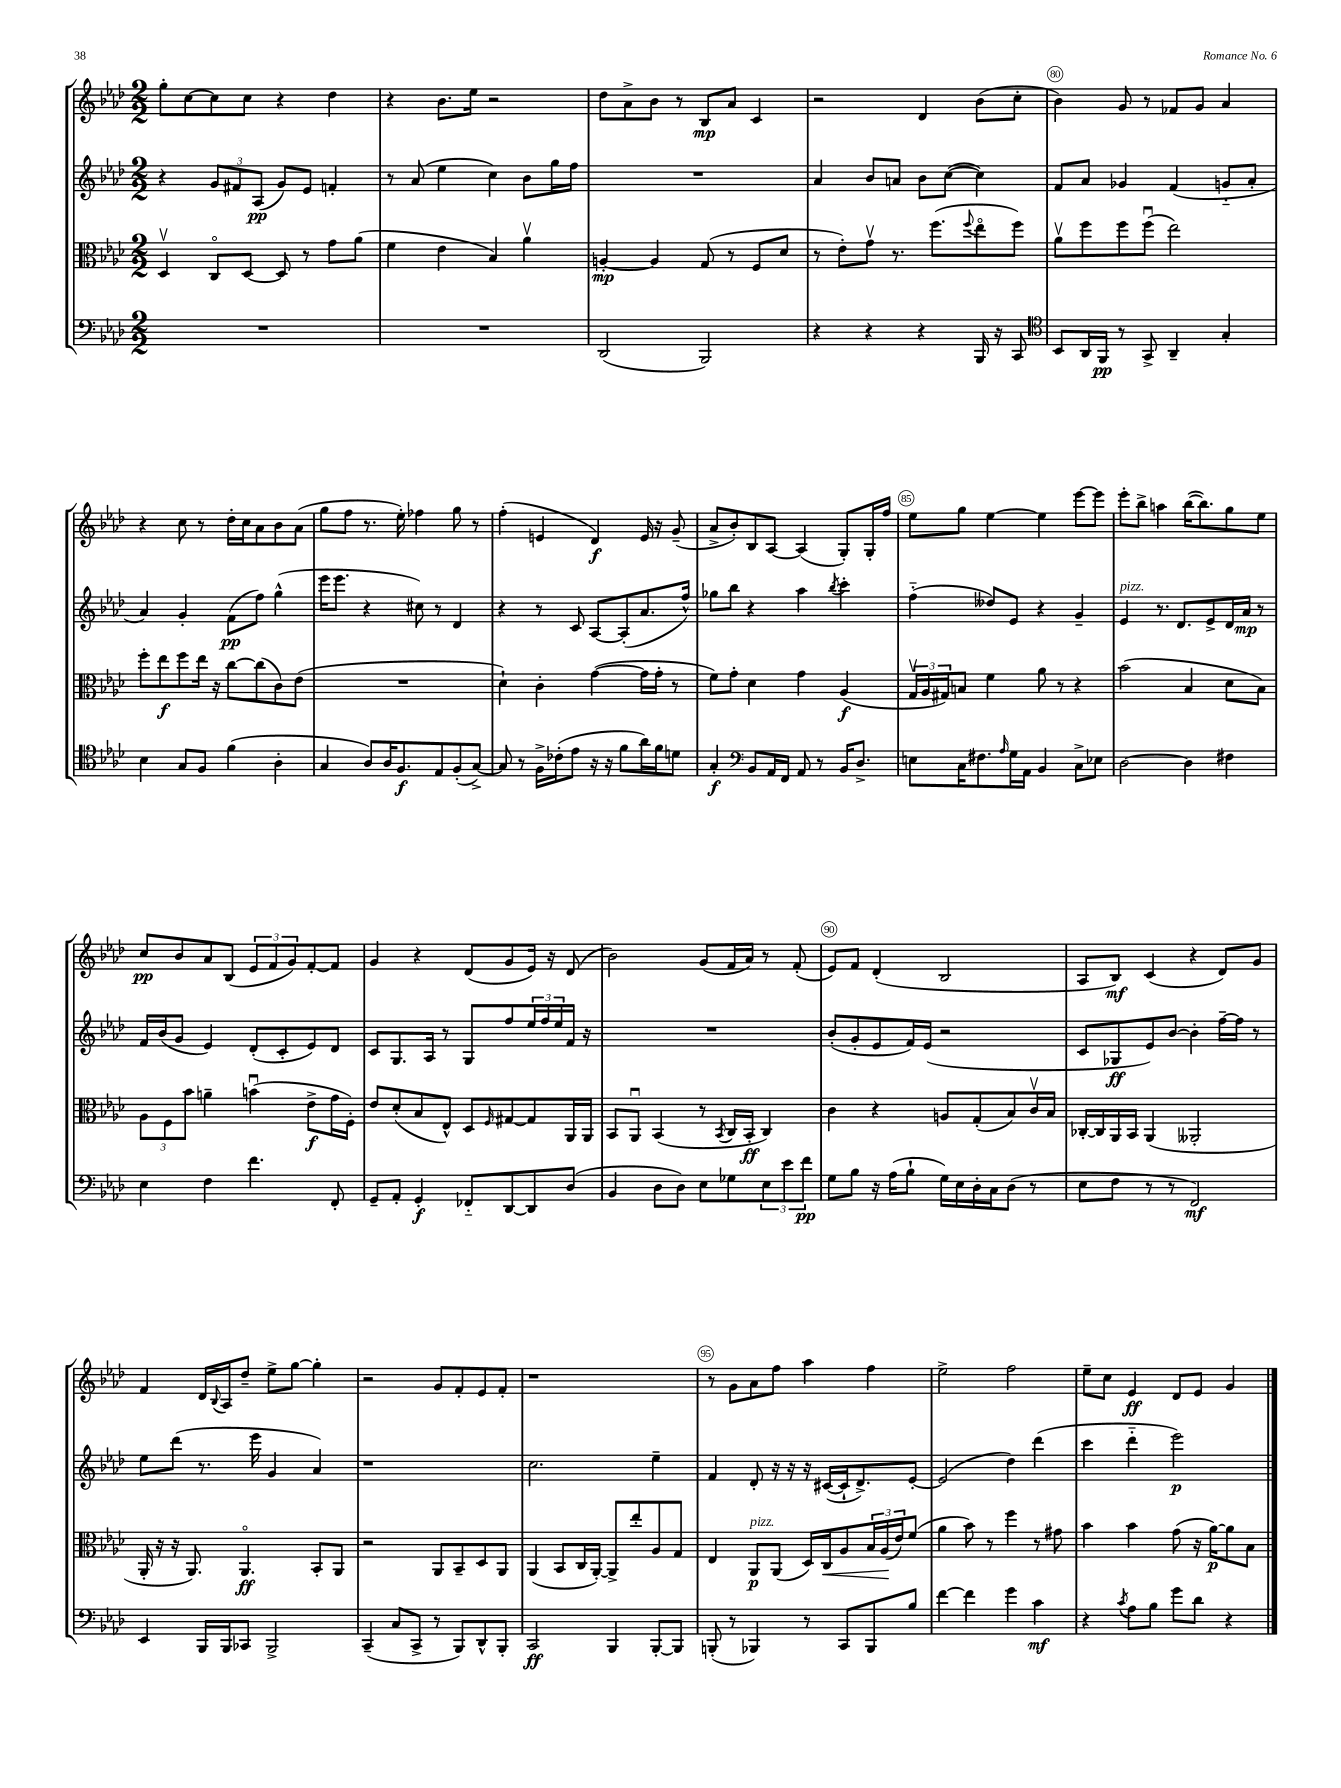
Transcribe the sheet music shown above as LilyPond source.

<<
\new StaffGroup <<
\new Staff = "s0" {
    \clef treble \key aes \major \numericTimeSignature \time 2/2
    g''8-. c''8~ c''8 c''8 r4 des''4 |
    r4 bes'8. ees''16 r2 |
    des''8 aes'8-> bes'8 r8 bes8\mp aes'8 c'4 |
    r2 des'4 bes'8( c''8-. |
    bes'4) g'8 r8 fes'8 g'8 aes'4 |
    r4 c''8 r8 des''16-. c''16 aes'8 bes'8 aes'8( |
    g''8 f''8 r8. ees''16-.) fes''4 g''8 r8 |
    f''4-.( e'4 des'4\f) e'16 r16 g'8--( |
    aes'8-> bes'8-.) bes8 aes8~ aes4( g8-.) g16-. f''16 |
    ees''8 g''8 ees''4~ ees''4 ees'''8~ ees'''8 |
    ees'''8-. bes''8-> a''4 bes''16~( bes''8.) g''8 ees''8 |
    c''8\pp bes'8 aes'8 bes8( \tuplet 3/2 { ees'8 f'8 g'8) } f'8~-. f'8 |
    g'4 r4 des'8( g'8 ees'16) r16 des'8( |
    bes'2) g'8( f'16 aes'16) r8 f'8-.( |
    ees'8) f'8 des'4-.( bes2 |
    aes8 bes8\mf) c'4( r4 des'8) g'8 |
    f'4 des'16 \appoggiatura { bes8 } aes16 des''8-- ees''8-> g''8~ g''4-. |
    r2 g'8 f'8-. ees'8 f'8-. |
    r1 |
    r8 g'8 aes'8 f''8 aes''4 f''4 |
    ees''2-> f''2 |
    ees''8-- c''8 ees'4\ff des'8 ees'8 g'4 \bar "|." |
}
\new Staff = "s1" {
    \clef treble \key aes \major \numericTimeSignature \time 2/2
    r4 \tuplet 3/2 { g'8 fis'8 aes8\pp( } g'8) ees'8 f'4-. |
    r8 aes'8( ees''4 c''4) bes'8 g''16 f''16 |
    R1 |
    aes'4 bes'8 a'8 bes'8 c''8~( c''4) |
    f'8 aes'8 ges'4 f'4( g'8-_ aes'8-. |
    aes'4) g'4-. f'8\pp( f''8) g''4-^( |
    ees'''16 ees'''8. r4 cis''8) r8 des'4 |
    r4 r8 c'8 aes8~ aes8-.( aes'8. f''16-^) |
    ges''8 bes''8 r4 aes''4 \acciaccatura { bes''8 } c'''4-. |
    f''4-_( deses''8) ees'8 r4 g'4-- |
    ees'4^\markup { \italic "pizz." } r8. des'8. ees'8-> des'16 aes'16\mp r8 |
    f'16 bes'16( g'8 ees'4) des'8-.( c'8-. ees'8) des'8 |
    c'8 g8. aes16 r8 g8 f''8 \tuplet 3/2 { ees''16 f''16 ees''16 } f'16 r16 |
    R1 |
    bes'8-.( g'8-. ees'8 f'16) ees'16( r2 |
    c'8 ges8\ff ees'8) bes'8~ bes'4-. f''16~-- f''16 r8 |
    ees''8 des'''8( r8. ees'''16 g'4 aes'4) |
    r1 |
    c''2. ees''4-- |
    f'4 des'8-. r16 r16 r16 cis'16~( cis'16-! des'8.->) ees'8~-. |
    ees'2( des''4) des'''4( |
    c'''4 des'''4-_ ees'''2\p) \bar "|." |
}
\new Staff = "s2" {
    \clef alto \key aes \major \numericTimeSignature \time 2/2
    des4\upbow c8\flageolet des8~ des8 r8 g'8 aes'8( |
    f'4 ees'4 bes4) aes'4\upbow |
    a4~-.\mp a4 g8( r8 f8 des'8 |
    r8 ees'8-.) g'8\upbow r8. f''8.( \appoggiatura { f''8 } ees''8\flageolet f''8) |
    aes'8\upbow f''8 f''8 f''8\downbow( ees''2) |
    f''8-. ees''8\f f''8 ees''16 r16 c''8~ c''8( c'8) ees'8( |
    R1 |
    des'4-!) c'4-. g'4~( g'16 g'16-. r8 |
    f'8) g'8-. des'4 g'4 aes4\f( |
    \tuplet 3/2 { g16\upbow aes16 gis16) } b8 f'4 aes'8 r8 r4 |
    bes'2( bes4 des'8 bes8) |
    \tuplet 3/2 { aes8 f8 bes'8 } a'4-- b'4\downbow( ees'8->\f g'16 f16-.) |
    ees'8 des'8-.( bes8 ees8-^) des8 \grace { f16 } gis8~ gis8 aes,16 aes,16 |
    bes,8 aes,8\downbow bes,4( r8 \acciaccatura { bes,8 } c16 bes,16-.\ff c4) |
    c'4 r4 a8 g8-.( bes8) c'16\upbow bes16 |
    ces16~-. ces16 aes,16 bes,16 aes,4( aeses,2-. |
    aes,16-. r16 r16 aes,8.) aes,4.\flageolet\ff bes,8-. aes,8 |
    r2 aes,8 bes,8-- des8 aes,8 |
    aes,4( bes,8 c16 aes,16~-.) aes,8-> ees''8-. aes8 g8 |
    ees4 aes,8\p^\markup { \italic "pizz." } aes,8( des16) c16\< aes8 \tuplet 3/2 { bes16 aes16\!( ees'16) } f'8( |
    aes'4 bes'8) r8 f''4 r8 gis'8 |
    bes'4 bes'4 g'8( r16 aes'16~\p) aes'8 bes8 \bar "|." |
}
\new Staff = "s3" {
    \clef bass \key aes \major \numericTimeSignature \time 2/2
    R1 |
    R1 |
    des,2( bes,,2) |
    r4 r4 r4 bes,,16 r16 c,8 |
    \clef tenor bes,8 aes,16 f,16\pp r8 g,8-> aes,4-- g4-. |
    bes4 g8 f8 f'4( aes4-. |
    g4 aes8) aes16 f8.\f ees8 f8-.( g8~->) |
    g8 r8 f16-> ces'16-.( ees'8 r16 r16 f'8 aes'16) f'16 d'8 |
    g4-.\f \clef bass bes,8 aes,16 f,16 aes,8 r8 bes,16 des8.-> |
    e8 c16 fis8. \grace { aes16 } g16 aes,16 bes,4 c8-> ees8 |
    des2~ des4 fis4 |
    ees4 f4 f'4. f,8-. |
    g,8-- aes,8-. g,4-.\f fes,8-_ des,8~ des,8 des8( |
    bes,4 des8 des8) ees8 ges8 \tuplet 3/2 { ees8 ees'8 f'8\pp } |
    g8 bes8 r16 aes16( bes8-! g16) ees16 des16-. c16 des8( r8 |
    ees8 f8 r8 r8 f,2\mf) |
    ees,4 bes,,16 bes,,16 ces,8 bes,,2-> |
    c,4--( c8 c,8-> r8 bes,,8) des,8-^ bes,,8-. |
    c,2\ff bes,,4 bes,,8~-. bes,,8 |
    b,,8-.( r8 bes,,4) r8 c,8 bes,,8 bes8 |
    f'4~ f'4 g'4 c'4\mf |
    r4 \acciaccatura { c'8 } aes8 bes8 g'8 des'8 r4 \bar "|." |
}
>>
>>
\layout { \context { \Score currentBarNumber = #76 \override BarNumber.break-visibility = ##(#f #t #t) barNumberVisibility = #(every-nth-bar-number-visible 5) \override BarNumber.stencil = #(make-stencil-circler 0.1 0.3 ly:text-interface::print) } }
